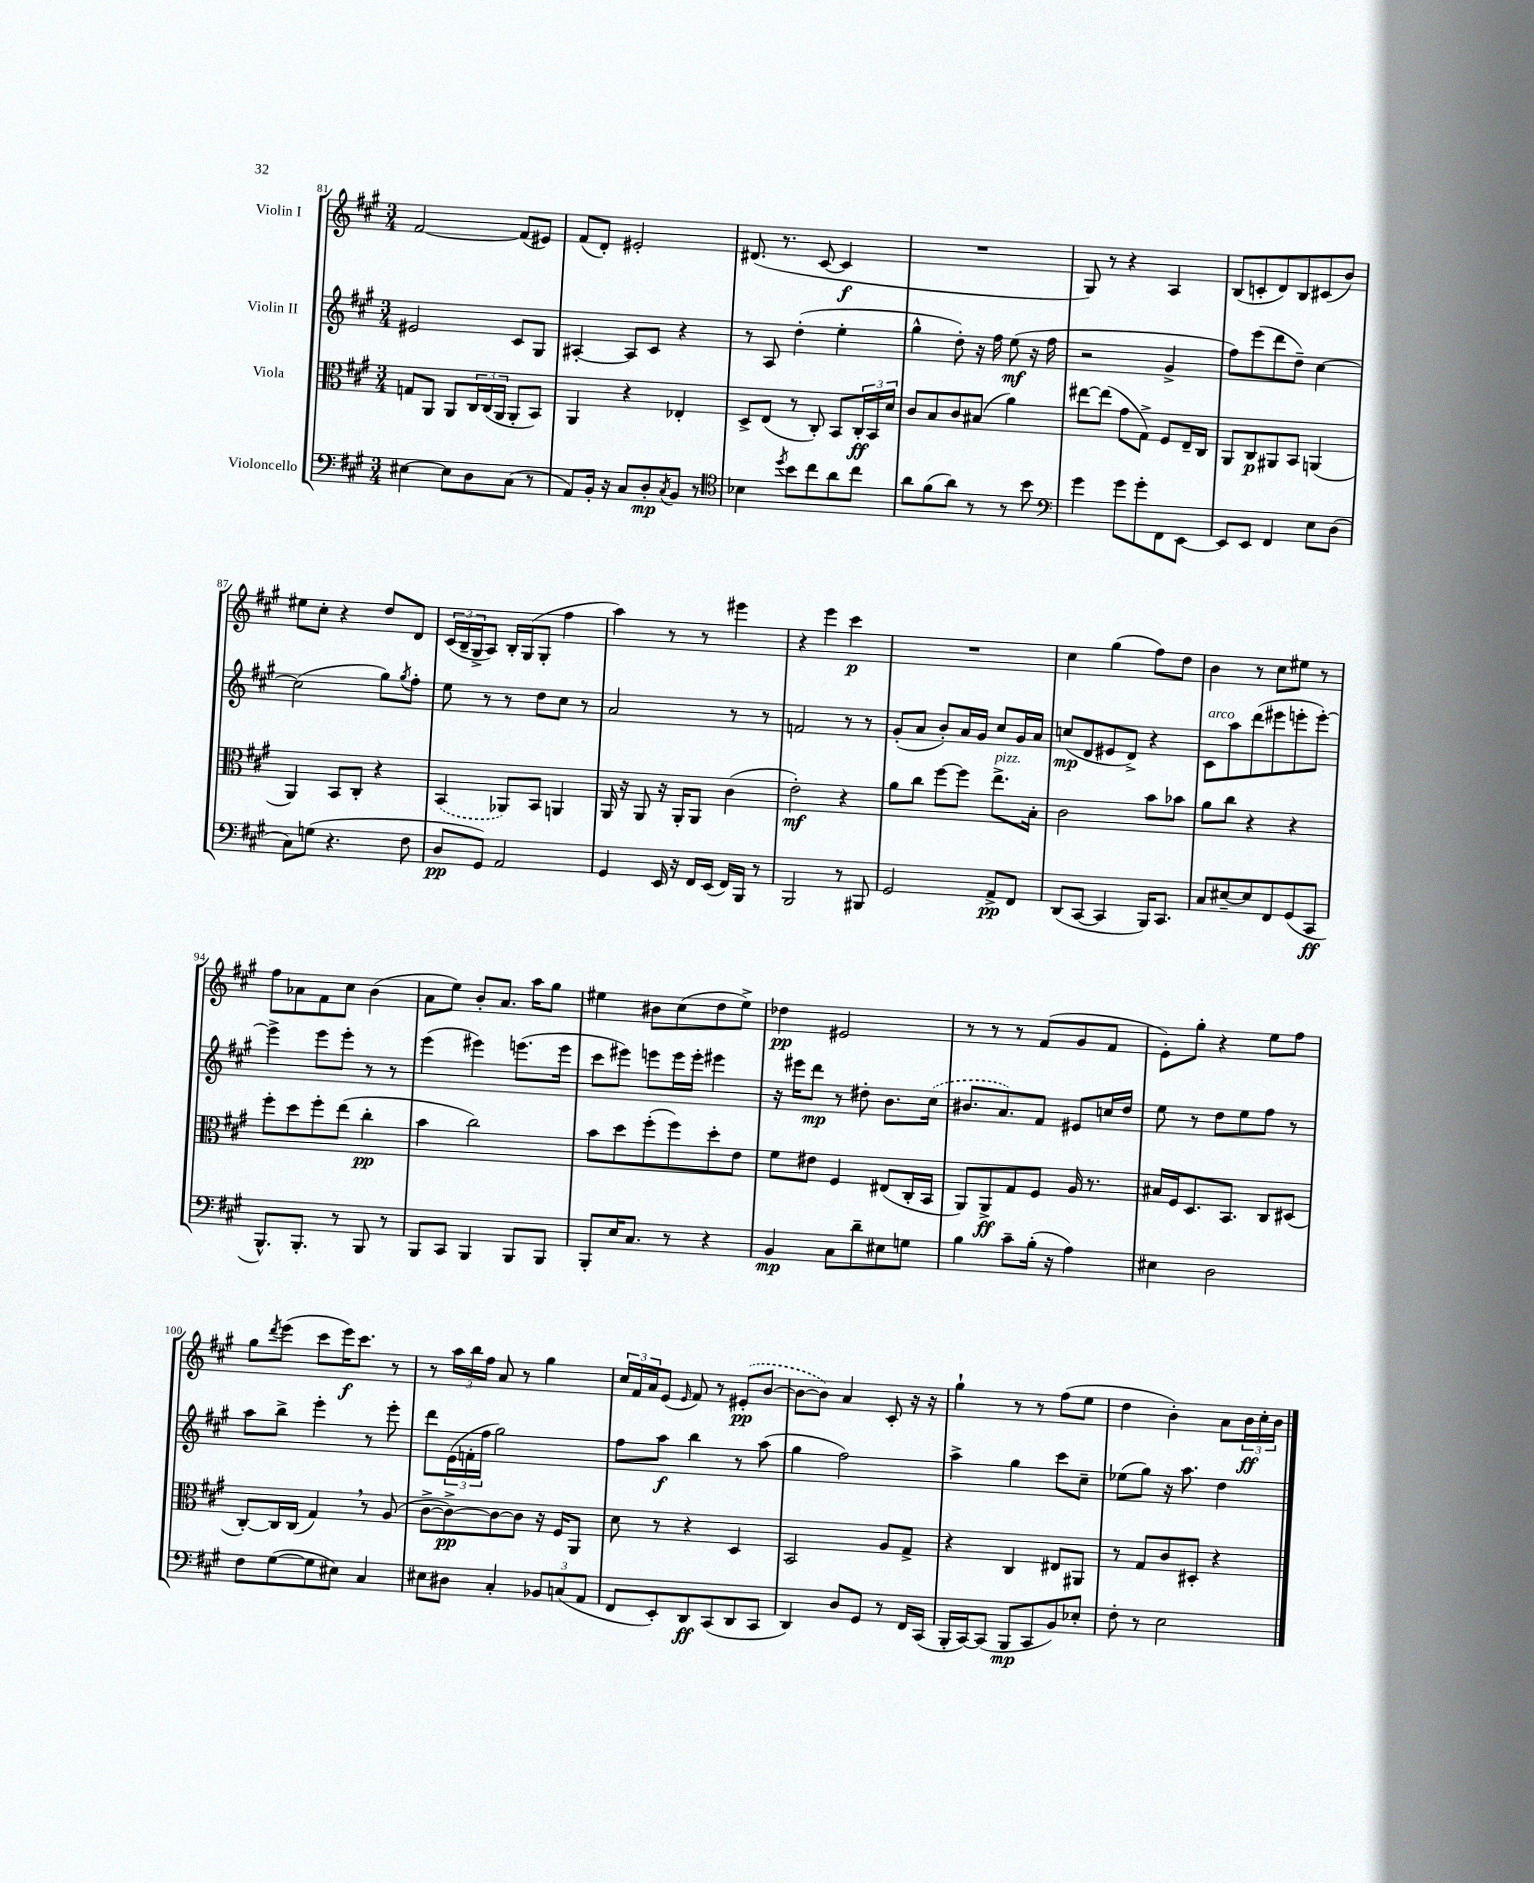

**kern	**dynam	**kern	**dynam	**kern	**dynam	**kern	**dynam
*part4	*part4	*part3	*part3	*part2	*part2	*part1	*part1
*staff4	*staff4	*staff3	*staff3	*staff2	*staff2	*staff1	*staff1
*I"Violoncello	*	*I"Viola	*	*I"Violin II	*	*I"Violin I	*
*clefF4	*	*clefC3	*	*clefG2	*	*clefG2	*
*k[f#c#g#]	*	*k[f#c#g#]	*	*k[f#c#g#]	*	*k[f#c#g#]	*
*M3/4	*	*M3/4	*	*M3/4	*	*M3/4	*
=81	=81	=81	=81	=81	=81	=81	=81
[4E#X\	.	8Gn/L	.	2e#X/	.	[2f#/	.
.	.	8AA/J	.	.	.	.	.
8E#\L]	.	8AA/L	.	.	.	.	.
8D\	.	24C#/L	.	.	.	.	.
.	.	(24C#/	.	.	.	.	.
.	.	24AA/JJ	.	.	.	.	.
(8C#\J	.	8AA'/L	.	8c#/L	.	(8f#/L]	.
8r	.	8BB/J)	.	8G#/J	.	8e#X/J)	.
=82	=82	=82	=82	=82	=82	=82	=82
8AA/L)	.	4AA/	.	[4A#X'/	.	(8f#/L	.
16BB'/Jk	.	.	.	.	.	8d'/J)	.
16r	.	.	.	.	.	.	.
8C#/L	.	4r	.	8A#/L]	.	2e#X'/	.
8D'/	mp	.	.	8c#/J	.	.	.
8qC#/	.	.	.	.	.	.	.
8BB/J	.	4E-X'/	.	4r	.	.	.
8r	.	.	.	.	.	.	.
=83	=83	=83	=83	=83	=83	=83	=83
*clefC4	*	*	*	*	*	*	*
4B-X\	.	8D^/L	.	8r	.	(8.d#X/	.
.	.	(8E/J	.	8A/	.	.	.
.	.	.	.	.	.	8.r	.
8qdd/	.	.	.	.	.	.	.
8b\L	.	8r	.	(4dd'\	.	.	.
8cc#\	.	8C#'/)	.	.	.	[8c#/	.
8a\	.	8BB/L	.	4ee'\	.	4c#/]	f
8cc#\J	.	24C#'/L	ff	.	.	.	.
.	.	24BB/	.	.	.	.	.
.	.	24d/JJ	.	.	.	.	.
=84	=84	=84	=84	=84	=84	=84	=84
8a\L	.	8c#/L	.	4gg#^^\	.	2.r	.
(8f#\	.	8B/	.	.	.	.	.
8a\J)	.	8c#/	.	8dd'\)	.	.	.
8r	.	(8B#X/J	.	16r	.	.	.
.	.	.	.	16ff#\	.	.	.
8r	.	4a\)	.	(8ee\	mf	.	.
8b\	.	.	.	16r	.	.	.
.	.	.	.	16ff#\	.	.	.
=85	=85	=85	=85	=85	=85	=85	=85
*clefF4	*	*	*	*	*	*	*
4g#\	.	[8ee#X\L	.	2r	.	8G#/)	.
.	.	(8ee#\J]	.	.	.	8r	.
8g#\L	.	8g#\L	.	.	.	4r	.
8g#'\	.	8G#^\J)	.	.	.	.	.
8FF#\	.	8F#/L	.	4g#^/	.	4A/	.
[8EE\J	.	16E~/L	.	.	.	.	.
.	.	16C#/JJ	.	.	.	.	.
=86	=86	=86	=86	=86	=86	=86	=86
8EE/L]	.	8AA/L	.	8ff#\L)	.	(8B/L	.
8EE/J	.	8C#/	p	(8eee\	.	8cn'/	.
4FF#/	.	8AA#X/	.	8ddd\	.	8d/)	.
.	.	8BB/J	.	8dd~\J)	.	8B/	.
8E\L	.	(4AAn/	.	[4cc#\	.	(8c#X/	.
(8D\J	.	.	.	.	.	8b/J)	.
!!LO:LB:g=z
=87	=87	=87	=87	=87	=87	=87	=87
8C#\L)	.	4AA/)	.	(2cc#\]	.	8ee#X\L	.
(8Gn\J	.	.	.	.	.	8cc#'\J	.
4.r	.	8BB/L	.	.	.	4r	.
.	.	8C#'/J	.	.	.	.	.
.	.	4r	.	8gg#\L)	.	8dd/L	.
.	.	.	.	8qgg#/	.	.	.
8F#\	.	.	.	8ff#'\J	.	8d/J	.
=88	=88	=88	=88	=88	=88	=88	=88
8D/L	pp	(4BB/	.	8ee\	.	(24c#/LL	.
.	.	.	.	.	.	24B~/	.
.	.	.	.	.	.	24G#^/J	.
8GG#/J)	.	.	.	8r	.	8A/J)	.
2AA/	.	8AA-X/L)	.	8r	.	16B'/LL	.
.	.	.	.	.	.	(16G#/J	.
.	.	8BB/J	.	8dd\L	.	8G#'/J	.
.	.	4AAn/	.	8cc#\J	.	4ff#\	.
.	.	.	.	8r	.	.	.
=89	=89	=89	=89	=89	=89	=89	=89
4GG#/	.	16AA/	.	2a/	.	4aa\)	.
.	.	16r	.	.	.	.	.
.	.	8AA/	.	.	.	.	.
16EE/	.	16r	.	.	.	8r	.
16r	.	16AA'/KL	.	.	.	.	.
16FF#/LL	.	8AA/J	.	.	.	8r	.
(16EE/JJ	.	.	.	.	.	.	.
16FF#/LL)	.	(4c#\	.	8r	.	4eee#X\	.
16BBB/JJ	.	.	.	.	.	.	.
8r	.	.	.	8r	.	.	.
=90	=90	=90	=90	=90	=90	=90	=90
2BBB/	.	2e'\)	mf	2fn/	.	4r	.
.	.	.	.	.	.	4eee\	.
8r	.	4r	.	8r	.	4ccc#\	p
8BBB#X/	.	.	.	8r	.	.	.
=91	=91	=91	=91	=91	=91	=91	=91
2GG#/	.	8a\L	.	(8g#'/L	.	2.r	.
.	.	8cc#\J	.	8a/J	.	.	.
.	.	[8ff#\L	.	8b'/L)	.	.	.
.	.	8ff#\J]	.	16a/L	.	.	.
.	.	.	.	16g#/JJ	.	.	.
!	!	!LO:TX:a:i:t=pizz.	!	!	!	!	!
8AA^/L	pp	8.ee^\L	.	8cc#/L	.	.	.
8FF#/J	.	.	.	16g#/L	.	.	.
.	.	16B'\Jk	.	16a/JJ	.	.	.
=92	=92	=92	=92	=92	=92	=92	=92
(8DD/L	.	2c#\	.	(8ccn/L	mp	4cc#\	.
[8CC#/J	.	.	.	8d/	.	.	.
4CC#/]	.	.	.	8e#X/	.	(4gg#\	.
.	.	.	.	8d^/J)	.	.	.
16BBB/KL)	.	8b\L	.	4r	.	8ff#\L)	.
8.CC#/J	.	.	.	.	.	.	.
.	.	8b-X\J	.	.	.	8dd\J	.
=93	=93	=93	=93	=93	=93	=93	=93
!	!	!	!	!LO:TX:a:i:t=arco	!	!	!
8C#/L	.	8a\L	.	8c#\L	.	4b\	.
[8E#X~/	.	8cc#\J	.	8aa\	.	.	.
8E#/]	.	4r	.	(8ddd\	.	8r	.
8FF#/	.	.	.	8eee#X\	.	8cc#\L	.
(8GG#/	.	4r	.	8eeen'\	.	8ee#X\J	.
8CC#/J	ff	.	.	[8eee'\J)	.	8r	.
!!LO:LB:g=z
=94	=94	=94	=94	=94	=94	=94	=94
8.BBB^^/L)	.	8ff#'\L	.	4eee^\]	.	8ff#\L	.
.	.	8dd\	.	.	.	8a-X\	.
8.BBB'/J	.	.	.	.	.	.	.
.	.	8ff#'\	.	8eee\L	.	8f#\	.
8r	.	(8ee\J	.	8eee'\J	.	8cc#\J	.
8BBB/	.	4cc#'\	pp	8r	.	(4b\	.
8r	.	.	.	8r	.	.	.
=95	=95	=95	=95	=95	=95	=95	=95
8BBB/L	.	4b\	.	(4eee\	.	8a\L	.
8CC#/J	.	.	.	.	.	8ee\J)	.
4BBB/	.	2cc#\)	.	4eee#X\)	.	8b'/L	.
.	.	.	.	.	.	8.a/J	.
8BBB/L	.	.	.	(8.eeen\L	.	.	.
.	.	.	.	.	.	16aa\KL	.
8BBB/J	.	.	.	.	.	8gg#\J	.
.	.	.	.	16eee\Jk	.	.	.
=96	=96	=96	=96	=96	=96	=96	=96
8BBB'/L	.	8b\L	.	8ccc#\L	.	4ee#X\	.
16E/K	.	8dd\	.	8eee#X\J)	.	.	.
8.C#/J	.	.	.	.	.	.	.
.	.	(8ff#'\	.	8eeen\L	.	8b#X\L	.
8r	.	8ff#\)	.	16eee\L	.	(8cc#\	.
.	.	.	.	16eee'\JJ	.	.	.
4r	.	8dd'\	.	4eee#X\	.	8dd\	.
.	.	8e\J	.	.	.	8ee#^\J)	.
=97	=97	=97	=97	=97	=97	=97	=97
4BB/	mp	8f#\L	.	16r	.	4dd-X\	pp
.	.	.	.	16eee#X\KL	.	.	.
.	.	8e#X\J	.	8ddd\J	mp	.	.
8C#\L	.	4F#/	.	8r	.	2e#X/	.
8d~\	.	.	.	8dd#X'\	.	.	.
8E#X\	.	(8E#X/L	.	8.b\L	.	.	.
8Gn\J	.	16C#'/L	.	.	.	.	.
.	.	16BB/JJ	.	(16cc#\Jk	.	.	.
=98	=98	=98	=98	=98	=98	=98	=98
4B\	.	8AA/L)	.	8.b#X/L	.	8r	.
.	.	8AA^/	ff	.	.	8r	.
.	.	.	.	8.a/)	.	.	.
8c#~\L	.	8G#/	.	.	.	8r	.
(16B'\Jk	.	8F#/J	.	8f#/J	.	(8f#/L	.
16r	.	.	.	.	.	.	.
4A\)	.	16A/	.	8e#X/L	.	8g#/	.
.	.	8.r	.	.	.	.	.
.	.	.	.	16ccn/L	.	8f#/J	.
.	.	.	.	16dd/JJ	.	.	.
=99	=99	=99	=99	=99	=99	=99	=99
4E#X\	.	16B#X/LL	.	8ee\	.	8e'\L)	.
.	.	16F#/J	.	.	.	.	.
.	.	8.D/	.	8r	.	8gg#'\J	.
2D\	.	.	.	8dd\L	.	4r	.
.	.	8.BB/J	.	.	.	.	.
.	.	.	.	8ee\	.	.	.
.	.	8C#/L	.	8ff#\J	.	8ee\L	.
.	.	(8D#X/J	.	8r	.	8ff#\J	.
!!LO:LB:g=z
=100	=100	=100	=100	=100	=100	=100	=100
8F#\L	.	[8C#'/L)	.	8aa\L	.	8gg#\L	.
.	.	.	.	.	.	8qddd/	.
([8G#\	.	16C#/L]	.	8bb^\J	.	(8eee\J	.
.	.	(16C#/JJ	.	.	.	.	.
8G#\]	.	4G#,/)	.	4eee'\	.	8ccc#\L	.
8E#X\J)	.	.	.	.	.	16eee\K)	f
.	.	.	.	.	.	8.ccc#\J	.
4C#/	.	8r	.	8r	.	.	.
.	.	(8A/	.	8eee'\	.	8r	.
=101	=101	=101	=101	=101	=101	=101	=101
8E#X\L	.	[8c#^\L	.	8ddd\L	.	8r	.
8D#X\J	.	8c#^\_)	pp	(24e\L	.	24aa\LL	.
.	.	.	.	24fn'\	.	24bb\	.
.	.	.	.	24ff#\JJ	.	24ff#\JJ	.
4C#'/	.	8c#\_	.	2gg#\)	.	8a/	.
.	.	8c#\J]	.	.	.	8r	.
12BB-X/L	.	16r	.	.	.	4gg#\	.
.	.	16F#/KL	.	.	.	.	.
(12Cn/	.	.	.	.	.	.	.
.	.	8AA/J	.	.	.	.	.
12AA/J	.	.	.	.	.	.	.
=102	=102	=102	=102	=102	=102	=102	=102
8FF#/L	.	8d\	.	8ff#\L	.	24cc#/LL	.
.	.	.	.	.	.	24f#/	.
.	.	.	.	.	.	24a/J	.
8EE'/)	.	8r	.	8aa\J	f	(8e/J	.
.	.	.	.	.	.	16qqe/	.
8DD/	ff	4r	.	4bb\	.	8f#/)	.
(8CC#/	.	.	.	.	.	8r	.
8DD/	.	4D/	.	8r	.	(8e#X'/L	pp
8CC#/J	.	.	.	(8aa\	.	[8b/J	.
=103	=103	=103	=103	=103	=103	=103	=103
4DD/)	.	2BB/	.	4gg#\	.	8b\L_	.
.	.	.	.	.	.	8b\J])	.
8D/L	.	.	.	2ff#\)	.	4a/	.
8GG#/J	.	.	.	.	.	.	.
8r	.	8A/L	.	.	.	8c#'/	.
16FF#/LL	.	8G#^/J	.	.	.	16r	.
(16CC#/JJ	.	.	.	.	.	16r	.
=104	=104	=104	=104	=104	=104	=104	=104
16BBB'/LL	.	4r	.	4aa^\	.	4gg#`\	.
[16CC#/J)	.	.	.	.	.	.	.
(8CC#/J]	.	.	.	.	.	.	.
8BBB/L	mp	4C#/	.	4gg#\	.	8r	.
8CC#/	.	.	.	.	.	8r	.
8BB/)	.	8E#X/L	.	8ccc#\L	.	(8ff#\L	.
8E-X'/J	.	8AA#X/J	.	8cc#~\J	.	8ee\J	.
=105	=105	=105	=105	=105	=105	=105	=105
8F#'\	.	8r	.	(8ee-X\L	.	4dd\	.
8r	.	8G#/L	.	8gg#\J)	.	.	.
2E\	.	8c#/	.	16r	.	4b'\)	.
.	.	.	.	8.aa\	.	.	.
.	.	8D#X'/J	.	.	.	.	.
.	.	4r	.	4dd\	.	8a\L	.
.	.	.	.	.	.	24b\L	ff
.	.	.	.	.	.	24cc#'\	.
.	.	.	.	.	.	24b\JJ	.
==	==	==	==	==	==	==	==
*-	*-	*-	*-	*-	*-	*-	*-
